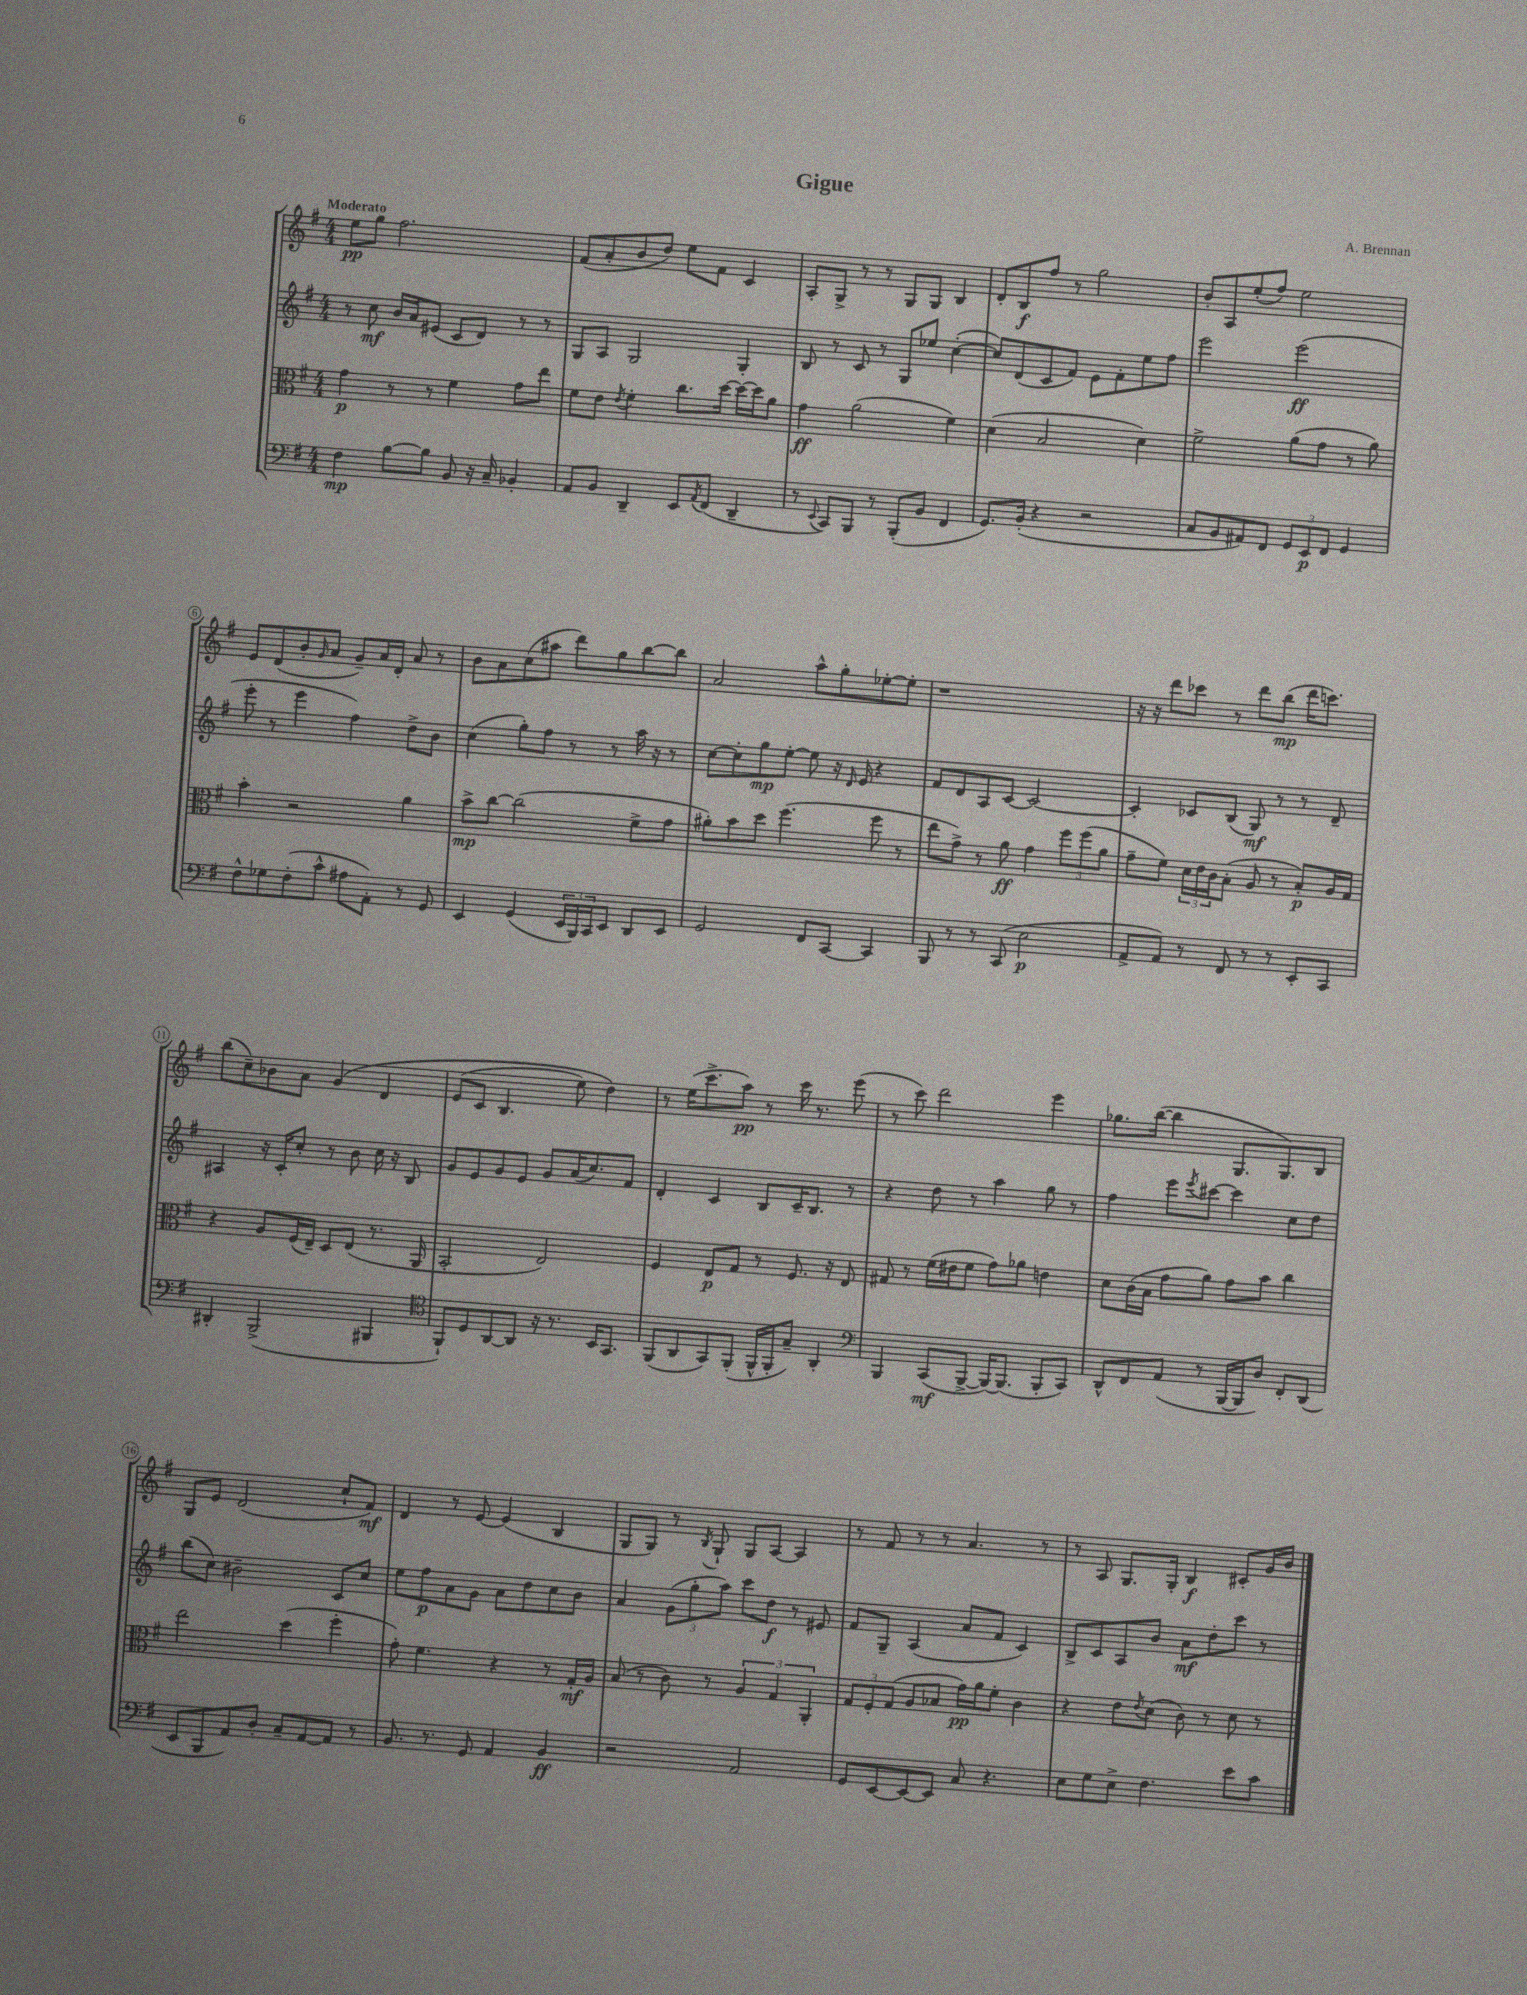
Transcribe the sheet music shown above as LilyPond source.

\header { title = "Gigue" composer = "A. Brennan" }
<<
\new StaffGroup <<
\new Staff = "s0" {
    \clef treble \key g \major \numericTimeSignature \time 4/4 \tempo "Moderato"
    e''8\pp g''8 fis''2. |
    fis'8( a'8-. b'8 d''8) e''8 fis'8 c'4 |
    a8-. g8-> r8 r8 g8 g8 b4 |
    d'8-. b8\f fis''8 r8 g''2 |
    b'8-. a8 e''8-.( fis''8) e''2 |
    e'8 d'8( b'8-. \grace { g'16 } a'8 g'8--) a'16 d'16-. a'8 r8 |
    b'8 a'8 c''8( ais''8 d'''8) g''8 b''8~ b''8 |
    a'2 a''8-^ g''8-. ees''8~-. ees''8-. |
    r1 |
    r16 r16 d'''8 ces'''8 r8 d'''8 b''8\mp( d'''16 c'''8.) |
    b''8( c''8--) bes'8 a'8 g'4\( d'4 |
    e'8( c'8 b4. e''8) d''4\) |
    r8 e''16( c'''8.-> a''8\pp) r8 c'''16 r8. e'''8( |
    r8 c'''8) d'''2 e'''4 |
    ges''8. b''16~( b''4 g8. g8.) b8 |
    g8 e'8 d'2( c''8-! fis'8\mf) |
    d'4 r8 e'8~ e'4( b4 |
    g8 g8) r8 \acciaccatura { b8 } g8-! g8 a8~ a4 |
    r8 fis'8 r8 r8 a'4. r8 |
    r8 a8 g8. g16-. b4\f cis'8-. g'16 b'16 \bar "|." |
}
\new Staff = "s1" {
    \clef treble \key g \major \numericTimeSignature \time 4/4
    r8 c''8\mf b'16 a'16 eis'8( c'8 d'8) r8 r8 |
    g8 a8 g2 g4-. |
    b8 r8 c'8 r8 g8 ees''8 c''4~-.( |
    c''8) d'8( c'8 fis'8) e'8 fis'8-. e''8 fis''8 |
    e'''2 e'''2\ff( |
    e'''8-. r8 e'''4 fis''4) d''8-> b'8 |
    c''4( g''8-.) fis''8 r8 r8 a''16 r16 r8 |
    c''8~ c''8-. g''8\mp e''8~-. e''8 r16 \grace { d'16 } e'16 r4 |
    fis'8 d'8 a8 c'8~ c'2~ |
    c'4-. ces'8 b8( g8\mf) r8 r8 d'8-- |
    ais4 r16 c'16-. c''8-. r8 b'8 c''16 r16 b8 |
    g'8 e'8 g'8 e'8 g'8 a'16( c''8.) fis'8 |
    d'4-. c'4 b8 c'16-- b8. r8 |
    r4 d''8 r8 a''4 g''8 r8 |
    fis''4 e'''8 \acciaccatura { e'''8 } cis'''8~ cis'''4 c''8 d''8 |
    b''8( c''8) bis'2-- c'8 c''8 |
    e''8 fis''8\p a'8 g'8 a'8 d''8 c''8 b'8 |
    a'4 \tuplet 3/2 { g'8( g''8-. a''8) } c'''8 d''8\f r8 eis'8 |
    fis'8 g8-- a4( a'8 fis'8 c'4) |
    b8-> c'8 a8 b'8 a'8\mf d''8-. c'''8 r8 \bar "|." |
}
\new Staff = "s2" {
    \clef alto \key g \major \numericTimeSignature \time 4/4
    g'4\p r8 r8 fis'4 g'8 e''8 |
    fis'8 e'8 \acciaccatura { e'8 } fis'4-. c''8. d''16~ d''16~ d''16 a'8 |
    g'4\ff a'2( fis'4) |
    d'4( b2 d'4) |
    fis'2-> a'8( g'8 r8 a'8) |
    b'4-. r2 a'4 |
    b'8->\mp c''8~ c''2( fis'8-> g'8 |
    ais'8-.) b'8 d''8 fis''4.( fis''8 r8 |
    e''8 g'8->) r8 a'8\ff g'4 \tuplet 3/2 { fis''8 fis''8( a'8 } |
    g'8-- fis'8) \tuplet 3/2 { d'16 e'16 c'16 } b8-.( a8 r8 b8-.\p) a16 g16 |
    r4 a8 fis16( e16--) d8 e8( r8. a,16 |
    b,2-. e2) |
    fis4 e8\p g8 r8 fis8. r16 e8 |
    gis8 r8 fis'16( eis'16 fis'8 g'8) aes'8 e'4 |
    d'8 c'16( b16 g'8 a'8) g'8 b'8 c''4 |
    e''2 d''4( fis''4-. |
    g'8-.) fis'4. r4 r8 g16-.\mf a16 |
    b8( r8 c'8) r8 \tuplet 3/2 { a4 g4 a,4-. } |
    \tuplet 3/2 { g8 fis8-. g8( } a8 bes8 g'16\pp) a'16 fis'8-. c'4 |
    r4 e'8 \acciaccatura { e'8 } d'8( c'8) r8 d'8 r8 \bar "|." |
}
\new Staff = "s3" {
    \clef bass \key g \major \numericTimeSignature \time 4/4
    fis4\mp b8~ b8 b,8 r16 c16-- bes,4-. |
    a,8 b,8 d,4-- e,8 \acciaccatura { a,8 } fis,8( d,4-- |
    r8 \appoggiatura { e,8 } c,8) b,,8 r8 b,,8-.( b,8 fis,4 |
    g,8.) b,16-.( r4 r2 |
    c8 b,8 ais,8) fis,8 \tuplet 3/2 { g,8 e,8\p fis,8 } g,4 |
    fis8-^ ges8 fis8-.( c'8-^ ais8 a,8-.) r8 g,8 |
    e,4 g,4( \tuplet 3/2 { e,16 b,,16) c,16 } e,8 d,8 e,8 |
    g,2 fis,8 c,8~ c,4 |
    b,,8 r8 r8 c,8( e2\p |
    a,8-> a,8) r8 fis,8 r8 r8 e,8-. c,8 |
    dis,4-. b,,2->( bis,,4 |
    \clef tenor fis,8-!) d8 a,8~ a,8 r16 r8. b,16 g,8. |
    fis,8( a,8 g,8) fis,8-.( fis,16-^ fis,16-. g8--) a,4-. |
    \clef bass b,,4 c,8\mf( b,,8~-> b,,16~) b,,8.( b,,8-. c,8) |
    d,8-^ fis,8 a,8( r8 b,,16~ b,,16 d8) fis,8-. d,8( |
    e,8 b,,8 a,8) d8-. c8-- a,8~ a,8 r8 |
    b,8. r8. g,8 a,4 b,4\ff |
    r2 a,2 |
    g,8 e,8~ e,8~ e,8 c8 r4. |
    e8 g8 e8-> fis4. e'8 c'8 \bar "|." |
}
>>
>>
\layout { \context { \Score \override BarNumber.stencil = #(make-stencil-circler 0.1 0.3 ly:text-interface::print) } }
